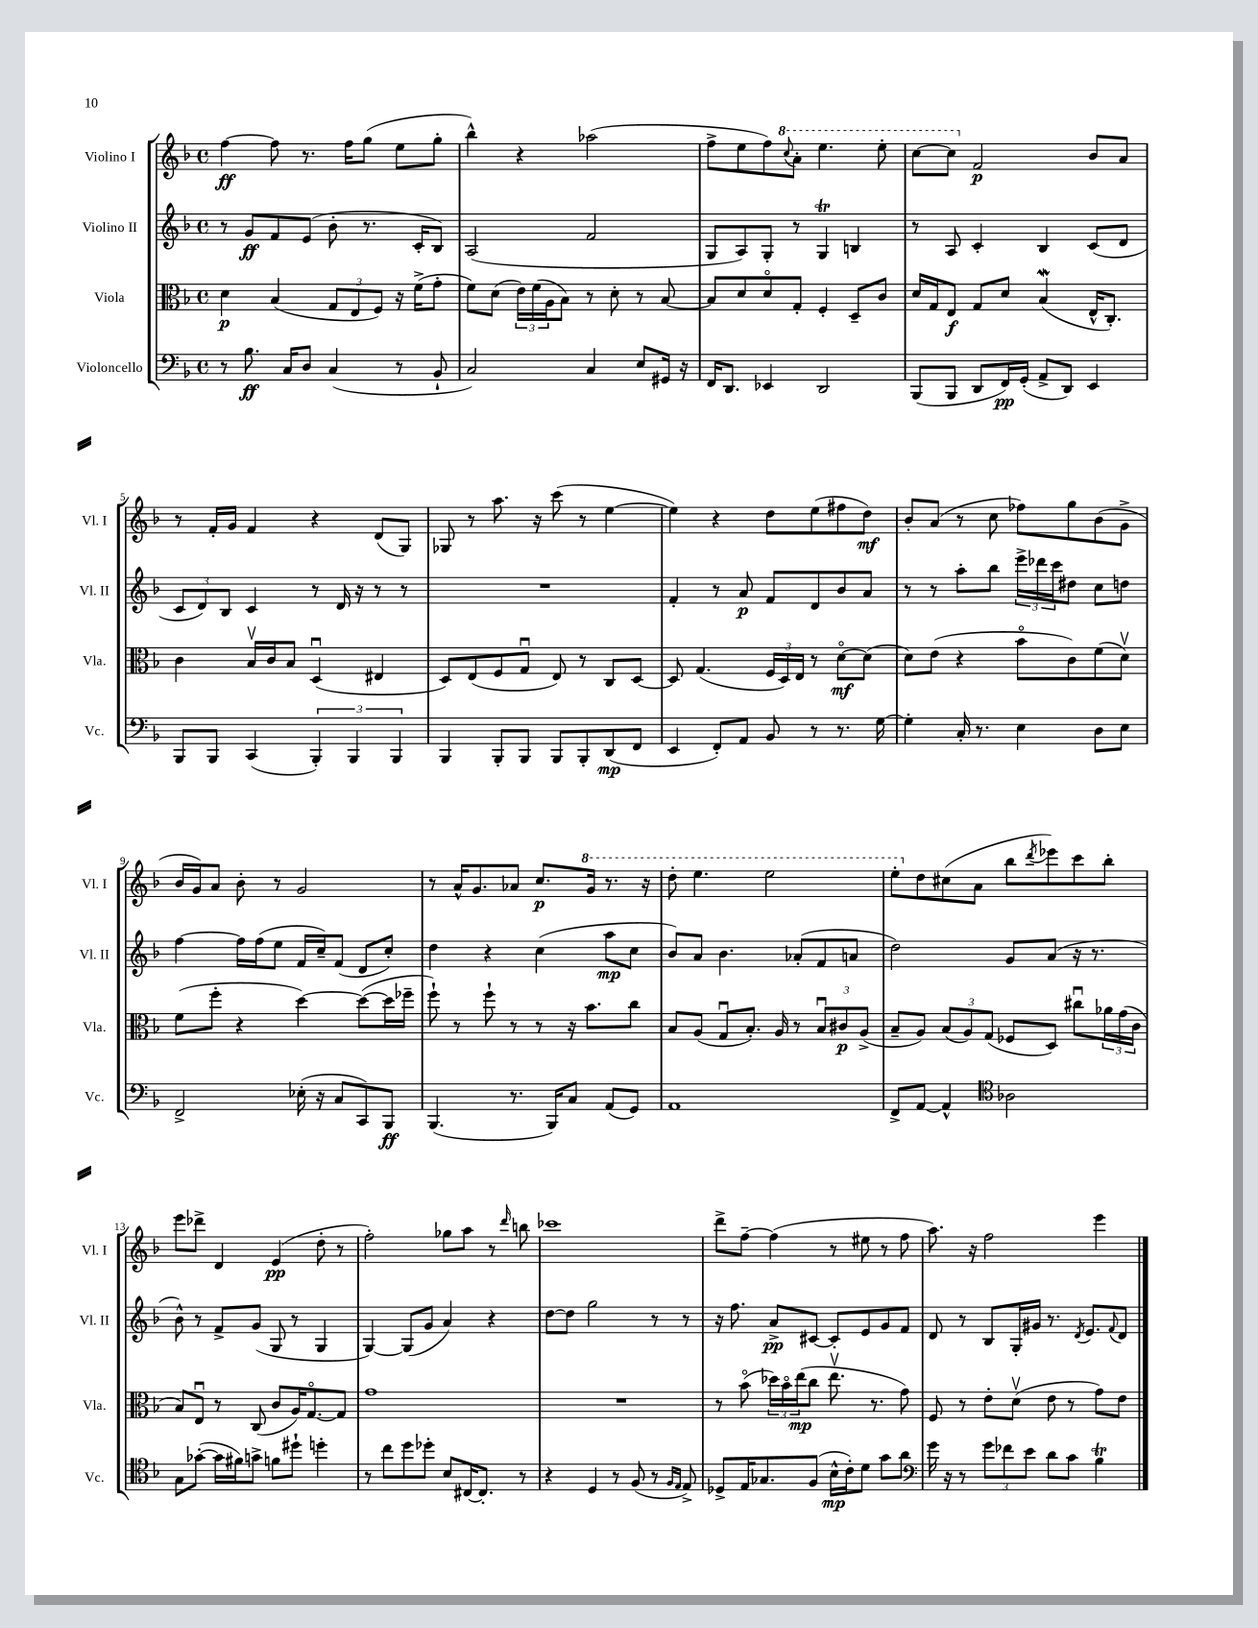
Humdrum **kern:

**kern	**kern	**kern	**kern
*staff4	*staff3	*staff2	*staff1
*clefF4	*clefC3	*clefG2	*clefG2
*k[b-]	*k[b-]	*k[b-]	*k[b-]
*M4/4	*M4/4	*M4/4	*M4/4
*met(c)	*met(c)	*met(c)	*met(c)
8r	4d	8r	[4ff
8.B-	.	8g	.
.	(4B-	8f	8ff]
16C	.	.	.
8D	.	(8e	8.r
(4C	12G	8b-'	.
.	.	.	16ff
.	12E	.	.
.	.	8.r	(8gg
.	12F)	.	.
8r	16r	.	8ee
.	(16f^	16c'	.
8BB-`	8g'	8B-)	8gg'
=	=	=	=
2C)	8f)	(2A	4bb-^^)
.	(8d	.	.
.	24e)	.	4r
.	(24f	.	.
.	24A	.	.
.	8B-)	.	.
4C	8r	2f	(2aa-
.	8d'	.	.
8E	8r	.	.
16GG#	[8B-	.	.
16r	.	.	.
=	=	=	=
16FF	8B-]	8G	8ff^
8.DD	.	.	.
.	8d	8A)	8ee
4EE-	8do	8G'	8ff)
.	.	.	8qqccc
.	8G'	8r	8aa'
2DD	4F'	4G	4.eee
.	8D~	4B	.
.	8c	.	8eee'
=	=	=	=
(8BBB-	16d	8r	[8ccc
.	16G	.	.
8BBB-	8E	8A	8ccc]
8DD	8G	4c'	2f
16FF)	8d	.	.
(16GG'	.	.	.
8AA^	(4B-	4B-	.
8DD)	.	.	.
4EE	16E^^	(8c	8b-
.	8.C')	.	.
.	.	8d	8a
=	=	=	=
8BBB-	4c	12c	8r
.	.	12d)	.
8BBB-	.	.	16f'
.	.	12B-	.
.	.	.	16g
(4CC	16B-v	4c	4f
.	16c	.	.
.	8B-	.	.
6BBB-')	(4Du	8r	4r
.	.	16d	.
6BBB-	.	.	.
.	.	16r	.
.	4E#	8r	(8d
6BBB-	.	.	.
.	.	8r	8G)
=	=	=	=
4BBB-	8D)	1r	8G-
.	(8E	.	8r
8BBB-'	8F	.	8.aa
8BBB-	8Gu	.	.
.	.	.	16r
8BBB-	8E)	.	(8ccc
8BBB-'	8r	.	8r
(8DD	8C	.	[4ee
8FF	[8D	.	.
=	=	=	=
4EE	8D]	4f'	4ee])
.	(4.G	.	.
8FF')	.	8r	4r
8AA	.	8a	.
8BB-	24F	8f	8dd
.	24D)	.	.
.	24E	.	.
8r	8r	8d	(8ee
8.r	[8do	8b-	8ff#
.	(8d]	8a	8dd)
[16G	.	.	.
=	=	=	=
4G']	8d)	8r	8b-'
.	(8e	8r	(8a
16C'	4r	8aa'	8r
8.r	.	.	.
.	.	8bb-	8cc
4E	8b-o	24eee^	8ff-)
.	.	24ddd-	.
.	.	24ccc	.
.	8c)	8dd#	8gg
8D	(8f	8cc	(8b-
8E	8dv)	8dd	8g^
=	=	=	=
2FF^	(8f	[4ff	16b-
.	.	.	16g)
.	8ff'	.	8a
.	4r	16ff]	8b-'
.	.	(16ff	.
.	.	8ee	8r
(16E-'	[4dd)	16f	2g
16r	.	16cc~)	.
8C	.	(8f	.
8CC)	(8dd_	8d	.
8BBB-	16dd]	8cc')	.
.	16ff-~	.	.
=	=	=	=
(4.BBB-	8ff`)	4dd	8r
.	8r	.	16a^^
.	.	.	8.g
.	8ff`	4r	.
8.r	8r	.	8a-
.	8r	(4cc	8.cc
16BBB-)	.	.	.
8C	16r	.	.
.	8.b-	.	16gg
(8AA	.	8aa	8.r
8GG)	8cc	8cc	.
.	.	.	16r
=	=	=	=
1AA	8B-	8b-)	8ddd'
.	(8A	8a	4.eee
.	8Gu	4.b-	.
.	8.B-')	.	.
.	.	.	2eee
.	16A	.	.
.	8r	(8a-'	.
.	12B-u	8f	.
.	12c#	.	.
.	.	8a	.
.	(12A^	.	.
=	=	=	=
8FF^	8B-~	2dd)	8eee'
[8AA	8A)	.	8dd
4AA^^]	(12B-	.	(8cc#
.	12A)	.	.
.	.	.	8a
.	(12G	.	.
*clefC4	*	*	*
2A-	8F-	8g	8bb-
.	.	.	8qddd
.	8D)	(8a	8eee-)
.	8cc#u	16r	8ccc
.	.	8.r	.
.	24a-	.	8bb-'
.	(24g	.	.
.	24c	.	.
=	=	=	=
8G	8B-)	8b-^^)	8eee
([8g-'	8Eu	8r	8ddd-^
16g-]	8r	8f^	4d
16f#)	.	.	.
8g^	(8C	(8g	.
8f	8c	8G	(4e
8dd#`	16A)	8r	.
.	[8.Go	.	.
4dd'	.	4G	8dd'
.	8G]	.	8r
=	=	=	=
8r	1g	[4G)	2ff')
8cc	.	.	.
8dd	.	(8G]	.
8dd-'	.	8g	.
8B-	.	4a)	8gg-
[16C#	.	.	8aa
8.C#']	.	.	.
.	.	4r	8r
.	.	.	16qqddd
8r	.	.	8bb
=	=	=	=
4r	1r	[8dd	1ccc-
.	.	8dd]	.
4D	.	2gg	.
8r	.	.	.
(8F	.	.	.
8r	.	8r	.
16qqF	.	.	.
16qqE	.	.	.
8E^)	.	8r	.
=	=	=	=
8D-^	8r	16r	8ddd^
.	.	8.ff	.
16E	(8b-o	.	[8ff~
8.G-	.	.	.
.	24dd-)	8a^	(4ff]
.	24b-o	.	.
.	(24ee	.	.
(8F	8cc	[8c#	.
16B-^^	8.eev	8c#']	8r
16c')	.	.	.
8d	.	8e	8ee#
.	8.r	.	.
8g	.	8g	8r
8a	8g)	8f	8ff
=	=	=	=
*clefF4	*	*	*
16g	8F	8d	8.aa)
16r	.	.	.
8r	8r	8r	.
.	.	.	16r
12g	8e'	8B-	2ff
12f-	.	.	.
.	(8dv	16G'	.
12e	.	.	.
.	.	16g#	.
8d	8e	8.r	.
8c	8r	.	.
.	.	8qd	.
.	.	8.e	.
4B-	8g)	.	4eee
.	.	8qqf	.
.	8e	8d	.
==	==	==	==
*-	*-	*-	*-
